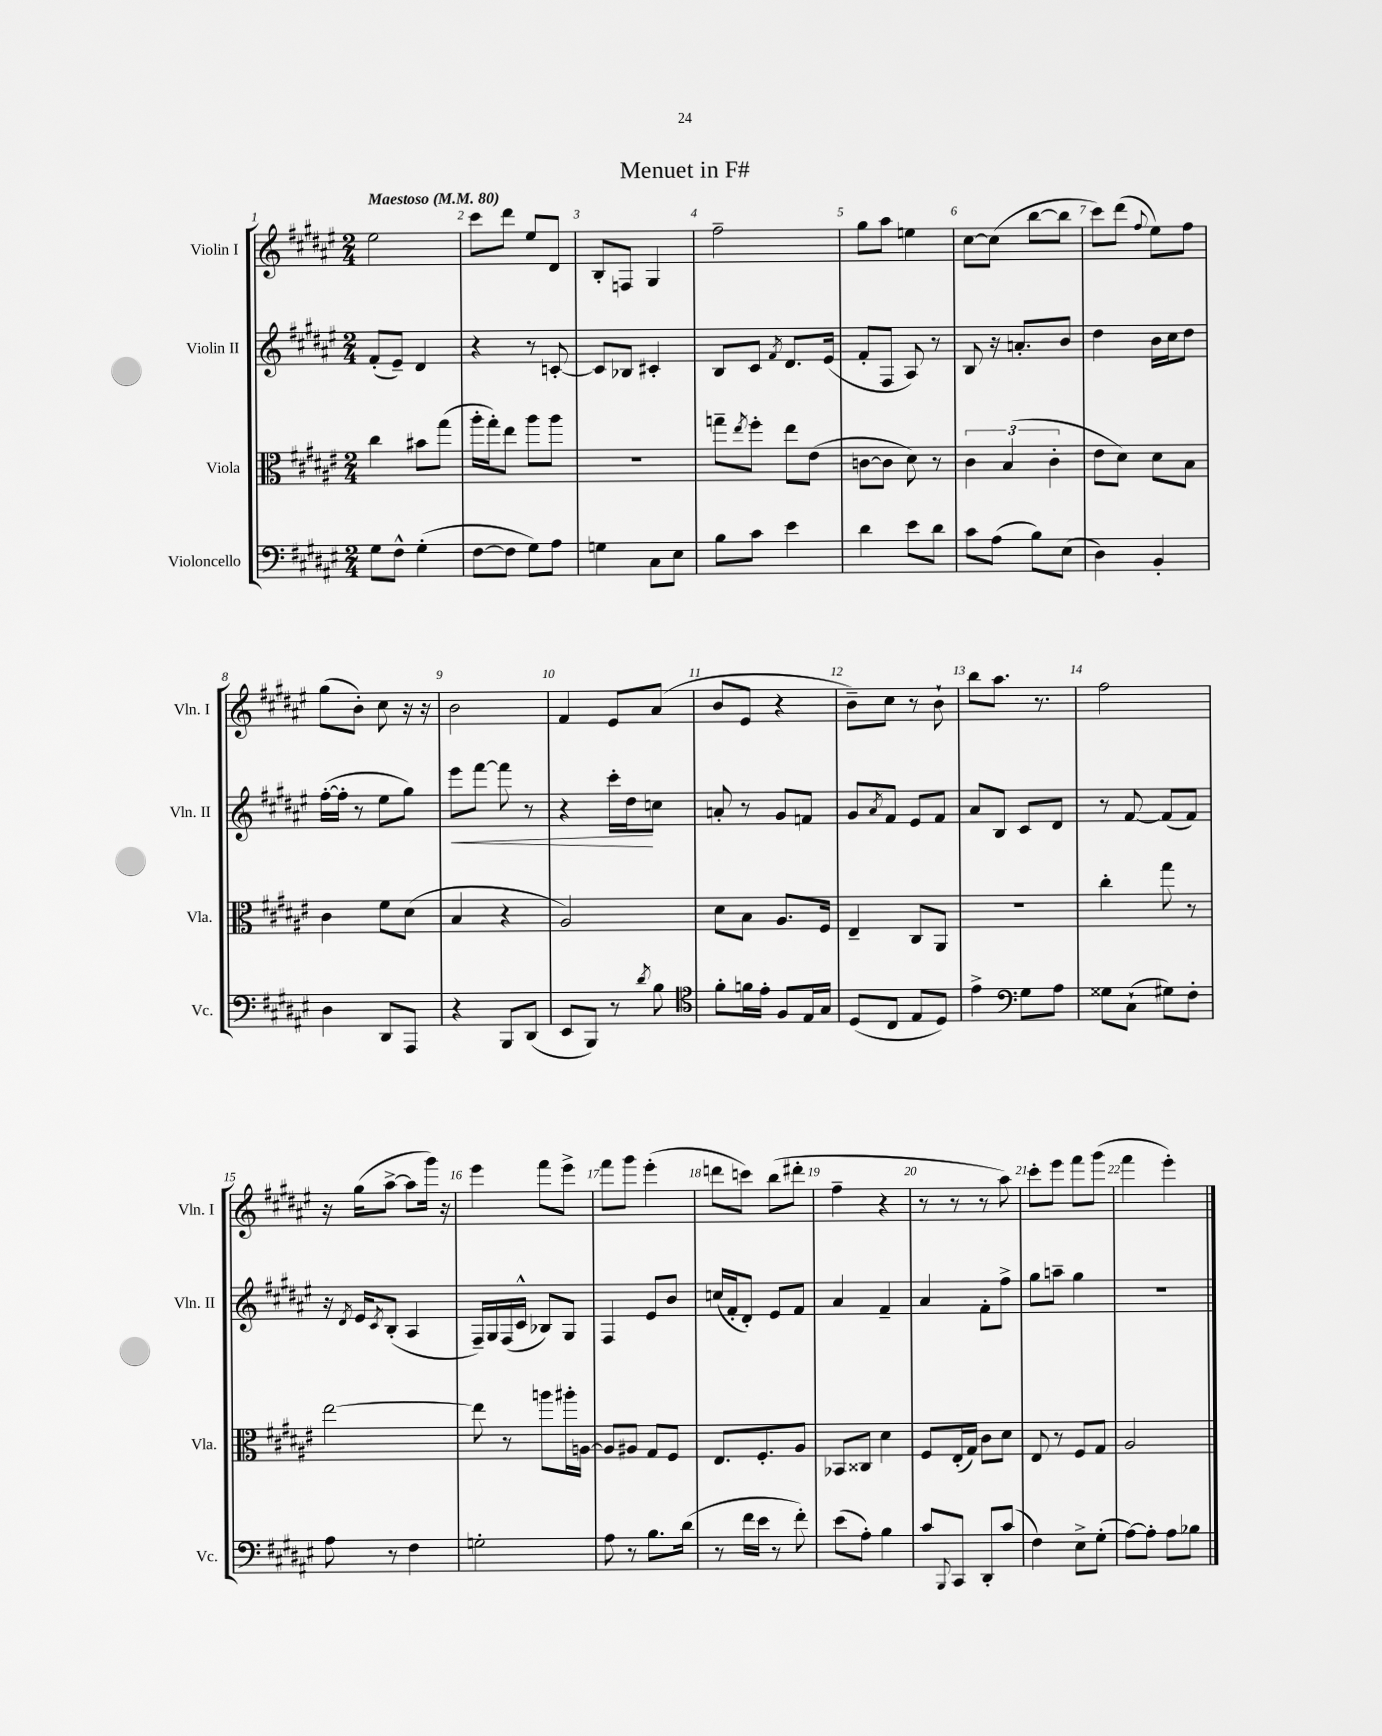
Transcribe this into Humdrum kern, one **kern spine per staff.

**kern	**kern	**kern	**dynam	**kern
*part4	*part3	*part2	*part2	*part1
*staff4	*staff3	*staff2	*staff2	*staff1
*I"Violoncello	*I"Viola	*I"Violin II	*	*I"Violin I
*I'Vc.	*I'Vla.	*I'Vln. II	*	*I'Vln. I
*clefF4	*clefC3	*clefG2	*	*clefG2
*k[f#c#g#d#a#e#]	*k[f#c#g#d#a#e#]	*k[f#c#g#d#a#e#]	*	*k[f#c#g#d#a#e#]
*M2/4	*M2/4	*M2/4	*	*M2/4
*MM80	*MM80	*MM80	*	*MM80
=1	=1	=1	=1	=1
!	!	!	!	!LO:TX:a:B:t=Maestoso
8G#\L	4cc#\	(8f#'/L	.	2ee#\
8F#^^\J	.	8e#~/J)	.	.
(4G#'\	8b#X\L	4d#/	.	.
.	(8gg#\J	.	.	.
=2	=2	=2	=2	=2
[8F#\L	16aa#'\LL	4r	.	8ccc#\L
.	16gg#'\J)	.	.	.
8F#\J]	8ee#\J	.	.	8ddd#\J
8G#\L)	8aa#\L	8r	.	8ee#/L
8A#\J	8aa#\J	[8cn'/	.	8d#/J
=3	=3	=3	=3	=3
4Gn\	2r	8c/L]	.	8B'/L
.	.	8B-X/J	.	8Fn/J
8C#\L	.	4c#X'/	.	4G#/
8E#\J	.	.	.	.
=4	=4	=4	=4	=4
8B\L	8ggn~\L	8B/L	.	2ff#~\
.	8qee#/	.	.	.
8c#\J	8ff#'\J	8c#/J	.	.
.	.	8qf#/	.	.
4e#\	8ee#\L	8.d#/L	.	.
.	(8e#\J	.	.	.
.	.	(16e#/Jk	.	.
=5	=5	=5	=5	=5
4d#\	[8cn\L	8f#'/L	.	8gg#\L
.	8c\J]	8F#/J	.	8aa#\J
8e#\L	8d#\)	8A#/)	.	4een\
8d#\J	8r	8r	.	.
=6	=6	=6	=6	=6
8c#\L	6c#\	8B/	.	[8cc#\L
(8A#\J	.	16r	.	(8cc#\J]
.	(6B/	.	.	.
.	.	8.an'/L	.	.
8B\L)	.	.	.	[8bb\L
.	6c#'\	.	.	.
(8E#\J	.	8b/J	.	8bb\J]
=7	=7	=7	=7	=7
4D#\)	8e#\L	4dd#\	.	8ccc#\L)
.	8d#\J)	.	.	(8ddd#\J
.	.	.	.	8qqff#/
4BB'/	8d#\L	16b\LL	.	8ee#\L)
.	.	16cc#\J	.	.
.	8B\J	8dd#\J	.	8ff#\J
!!LO:LB:g=z
=8	=8	=8	=8	=8
4D#\	4c#\	([16ff#'\LL	.	(8gg#\L
.	.	16ff#'\JJ]	.	.
.	.	8r	.	8b'\J)
8DD#/L	8f#\L	8ee#\L	.	8cc#\
8AAA#/J	(8d#\J	8gg#\J)	.	16r
.	.	.	.	16r
=9	=9	=9	=9	=9
!	!	!	!LO:HP:b	!
4r	4B/	8eee#\L	<	2b\
.	.	[8fff#\J	.	.
8BBB/L	4r	8fff#\]	.	.
(8DD#/J	.	8r	.	.
=10	=10	=10	=10	=10
8EE#/L	2A#/)	4r	.	4f#/
8BBB/J)	.	.	.	.
8r	.	16ccc#'\LL	.	8e#/L
.	.	16dd#\J	.	.
8qd#/	.	.	.	.
8B\	.	8ccn\J	[	(8a#/J
=11	=11	=11	=11	=11
*clefC4	*	*	*	*
8f#'\L	8d#\L	8an'/	.	8b/L
16fn\L	8B\J	8r	.	8e#/J
16e#'\JJ	.	.	.	.
8F#/L	8.A#/L	8g#/L	.	4r
16E#/L	.	8fn/J	.	.
16G#/JJ	16F#/Jk	.	.	.
=12	=12	=12	=12	=12
(8D#/L	4E#~/	8g#/L	.	8b~\L)
.	.	8qa#/	.	.
8C#/J	.	8f#/J	.	8cc#\J
8E#/L	8C#/L	8e#/L	.	8r
8D#/J)	8AA#/J	8f#/J	.	8b`\
=13	=13	=13	=13	=13
4e#^\	2r	8a#/L	.	8bb\L
.	.	8B/J	.	8.aa#\J
*clefF4	*	*	*	*
8G#\L	.	8c#/L	.	.
.	.	.	.	8.r
8A#\J	.	8d#/J	.	.
=14	=14	=14	=14	=14
8G##X\L	4cc#'\	8r	.	2ff#\
(8C#`\J	.	[8f#/	.	.
8G#X\L)	8gg#\	(8f#/L]	.	.
8F#'\J	8r	8f#/J)	.	.
!!LO:LB:g=z
=15	=15	=15	=15	=15
8A#\	[2ee#\	16r	.	16r
.	.	8qd#/	.	.
.	.	16e#/KL	.	(16gg#\KL
.	.	8qc#/	.	.
8r	.	(8B'/J	.	[8aa#^\J
4F#\	.	4A#/	.	8aa#\L]
.	.	.	.	16ggg#\Jk)
.	.	.	.	16r
=16	=16	=16	=16	=16
2Gn'\	8ee#\]	16F#~/LL)	.	4eee#\
.	.	16G#/	.	.
.	8r	(16F#/	.	.
.	.	16c#^^/JJ	.	.
.	8aan\L	8B-X/L)	.	8fff#\L
.	16aa#X'\L	8G#/J	.	8eee#^\J
.	[16An\JJ	.	.	.
=17	=17	=17	=17	=17
8A#\	8A/L]	4F#/	.	8fff#\L
8r	8A#X/J	.	.	8ggg#\J
8.B\L	8G#/L	8e#/L	.	(4eee#'\
.	8F#/J	8b/J	.	.
(16d#\Jk	.	.	.	.
=18	=18	=18	=18	=18
8r	8.E#/L	(16ccn/LL	.	8dddn\L
.	.	16f#'/J	.	.
16f#\LL	.	8d#'/J)	.	8cccn\J)
16e#\JJ	8.F#'/	.	.	.
8r	.	8e#/L	.	(8bb\L
8f#'\)	8A#/J	8f#/J	.	8ddd#X'\J
=19	=19	=19	=19	=19
(8e#\L	8BB-X/L	4a#/	.	4ff#~\
8A#'\J)	8C##X/J	.	.	.
4B\	4d#\	4f#~/	.	4r
=20	=20	=20	=20	=20
8c#/L	8F#/L	4a#/	.	8r
8qqBBB/	.	.	.	.
8CC#/J	(16E#'/L	.	.	8r
.	16G#/JJ)	.	.	.
8DD#'/L	8c#\L	8f#'\L	.	8r
(8c#/J	8d#\J	8ff#^\J	.	8aa#\)
=21	=21	=21	=21	=21
4F#\)	8E#/	8gg#\L	.	8ccc#'\L
.	8r	8aan~\J	.	8eee#\J
8E#^\L	8F#/L	4gg#\	.	8fff#\L
(8G#'\J	8G#/J	.	.	(8ggg#\J
=22	=22	=22	=22	=22
[8A#\L)	2A#/	2r	.	4fff#\
8A#'\J]	.	.	.	.
8A#\L	.	.	.	4eee#'\)
8B-X\J	.	.	.	.
==	==	==	==	==
*-	*-	*-	*-	*-
